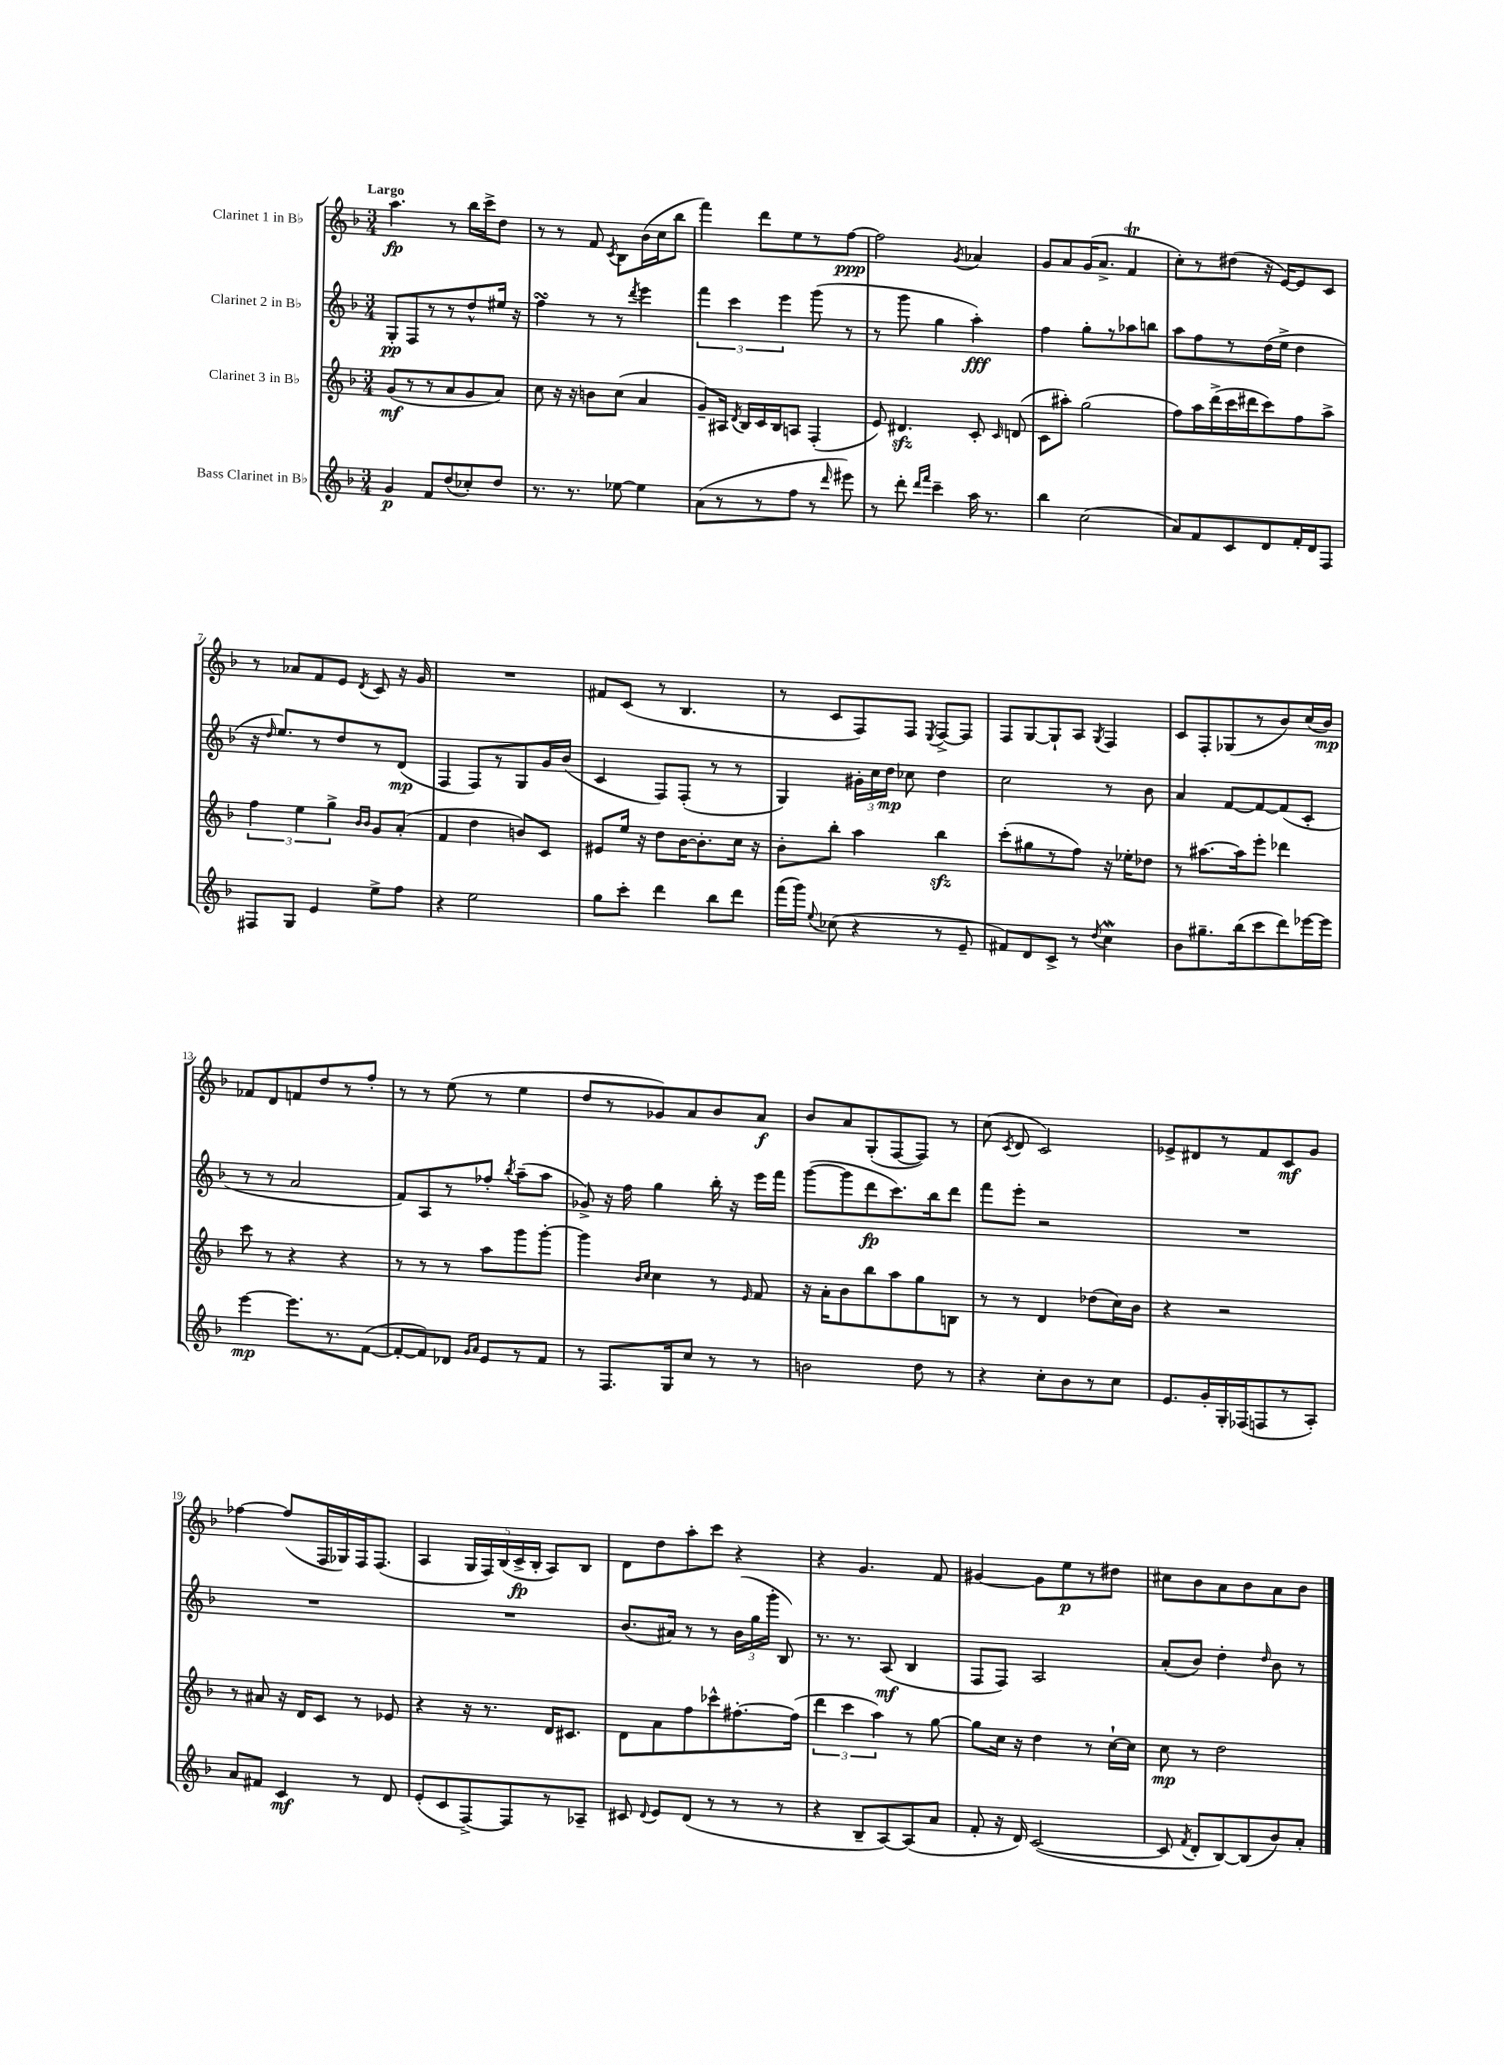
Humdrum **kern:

**kern	**kern	**kern	**kern
*staff4	*staff3	*staff2	*staff1
*clefG2	*clefG2	*clefG2	*clefG2
*k[b-]	*k[b-]	*k[b-]	*k[b-]
*M3/4	*M3/4	*M3/4	*M3/4
4g	(8g	8G'	4.aa
.	8r	8F	.
8f	8r	8r	.
(8dd	8a	8r	8r
8cc-')	8g	8dd^^	16bb-
.	.	.	16ccc^
8dd	8a)	16ee#	8dd
.	.	16r	.
=	=	=	=
8.r	8cc	4ff	8r
.	16r	.	8r
8.r	16r	.	.
.	8b	8r	8f
.	.	.	8qc
[8ee-	(8cc	8r	8B-
.	.	8qddd	.
4ee-]	4a	4eee	(16b-
.	.	.	16cc
.	.	.	8bb-
=	=	=	=
(8a	8g~)	6fff	4fff)
8r	16A#	.	.
.	.	6ccc	.
.	8qd	.	.
.	16B-	.	.
8r	16c	.	8ddd
.	16B-	.	.
.	.	6eee	.
8ff	8A	.	8ee
8r	(4F'	(8ggg	8r
16qqddd	.	.	.
8eee#)	.	8r	[8ff
=	=	=	=
8r	8e)	8r	2ff]
8ddd'	4.d#	8ggg	.
16qqddd	.	.	.
16qqfff	.	.	.
4ccc~	.	4gg	.
.	.	.	8qg
16aa	8c'	4aa')	4a-
8.r	.	.	.
.	16qqc	.	.
.	(8d	.	.
=	=	=	=
4bb-	8c	4ff	8g
.	8aa#')	.	8a
(2cc	(2gg	8gg'	(16g
.	.	.	8.a^
.	.	8r	.
.	.	8aa-	4f
.	.	8bb	.
=	=	=	=
8a)	8ff)	8aa	8cc')
8f	16aa	8ff	8r
.	(16ddd^	.	.
8c	16ccc	8r	(8dd#
.	16ddd#	.	.
8d	8ccc)	(16dd	16r
.	.	16ee^	[16e)
16f'	8ff	4dd	8e]
16d	.	.	.
8F	8aa^	.	8c
=	=	=	=
8F#	6ff	16r	8r
.	.	16qqdd	.
.	.	8.ee)	.
8G	.	.	8a-
.	6ee	.	.
4e	.	8r	8f
.	6gg^	.	.
.	.	8dd	8e
.	16qqb-	.	.
.	16qqb-	.	8qd
8ee^	8g	8r	8c
8ff	(8a'	(8d	16r
.	.	.	16g
=	=	=	=
4r	4f	4F	2.r
2ee	4dd	8F)	.
.	.	8r	.
.	8b)	8G	.
.	8c	16g	.
.	.	(16b-	.
=	=	=	=
8gg	8e#	4c	8f#
8ccc'	16ee	.	(8c
.	16r	.	.
4ddd	8dd	8F)	8r
.	[16b-	(8F'	4.B-
.	8.b-']	.	.
8bb-	.	8r	.
8ddd	16cc	8r	.
.	16r	.	.
=	=	=	=
(16fff	8b-'	4G)	8r
16ggg)	.	.	.
8qqee	.	.	.
(8cc-	8bb-'	.	8c
4r	4aa	24g#'	8F)
.	.	24cc	.
.	.	24dd	.
.	.	8cc-	8F
.	.	.	8qE
8r	4bb-	4dd	[8F^
8e~	.	.	8F]
=	=	=	=
8f#)	(8ccc'	2cc	8F
8d	8gg#	.	[8G
8c^	8r	.	8G`]
8r	8ff)	.	8A
8qdd	.	.	8qG
4cc	16r	8r	4F
.	16ee-'	.	.
.	8dd-	8b-	.
=	=	=	=
8b-	8r	4a	8c
8.gg#~	[8.aa#	.	8F'
.	.	[8f	(8G-
(16bb-	16aa#]	.	.
8ccc	8eee'	8f_	8r
8ddd)	4ddd-	(8f]	8b-)
[16eee-	.	8c'	(16cc
16eee-]	.	.	16b-)
=	=	=	=
[4eee	8ccc	8r	8f-
.	8r	8r	8d
8.eee]	4r	2a	8f
.	.	.	8dd
8.r	.	.	.
.	4r	.	8r
([8f	.	.	8ff'
=	=	=	=
8f'_	8r	8f)	8r
8f])	8r	8A	8r
8d-	8r	8r	(8ee
16qqg	.	.	.
16qqa	.	.	.
8e	8aa	8ff-'	8r
.	.	8qbb-	.
8r	8ggg	(8aa~	4ee
8f	[8ggg'	8aa	.
=	=	=	=
8r	4ggg]	8g-^)	8dd
8.F	.	16r	8r
.	.	16ff	.
.	16qqb-	.	.
.	16qqcc	.	.
.	4cc	4gg	8g-)
16G	.	.	.
8cc	.	.	8a
8r	8r	16bb-'	8b-
.	.	16r	.
.	16qqe	.	.
8r	8f	16eee	8a
.	.	16fff	.
=	=	=	=
2b	16r	([8ggg	8b-
.	16a'	.	.
.	8b-	8ggg]	8a
.	8bb-	8ddd	(8G'
.	8aa	8.ccc)	[8F
8dd	8gg	.	8F])
.	.	16bb-	.
8r	8B	8ddd	8r
=	=	=	=
4r	8r	8fff	(8cc
.	.	.	8qc
.	8r	8eee'	8d
8cc'	4d	2r	2c)
8b-	.	.	.
8r	(8dd-	.	.
8cc	16cc)	.	.
.	16b-	.	.
=	=	=	=
8.e	4r	2.r	8e-^
.	.	.	8d#
16g'	.	.	.
16G'	2r	.	8r
(16F-	.	.	.
8F	.	.	8f
8r	.	.	8c
8A')	.	.	8g
=	=	=	=
8a	8r	2.r	[4ff-
8f#	8a#	.	.
4c	16r	.	(8ff-]
.	16d	.	.
.	8c	.	16F
.	.	.	16G-)
8r	8r	.	16F
.	.	.	(8.F
8d	8e-	.	.
=	=	=	=
(8e'	4r	2.r	4A
8c	.	.	.
[8F^)	16r	.	20G
.	.	.	20F)
.	8.r	.	.
.	.	.	(20B-
8F]	.	.	.
.	.	.	20c^
.	.	.	20B-'
8r	16d	.	8A)
.	8.c#	.	.
8A-~	.	.	8B-
=	=	=	=
8c#	8d	(8.b-	8d
8qqd	.	.	.
8e	8a	.	8dd
.	.	16a#)	.
(8d	8ff	8r	8aa'
8r	8ccc-^^	8r	8ccc
8r	[8.ff#'	(24b-	4r
.	.	24gg	.
.	.	24ggg'	.
8r	.	8B-)	.
.	(16ff#]	.	.
=	=	=	=
4r	6ddd	8.r	4r
.	6ccc	.	.
.	.	8.r	.
8B-~	.	.	4.g
.	6aa)	.	.
[8A)	.	(8A	.
(8A]	8r	4B-	.
8a	[8gg	.	8f
=	=	=	=
8f'	8gg]	8F	[4g#
16r	16cc	8F)	.
16d)	16r	.	.
([2c	4dd	2A	8g#]
.	.	.	8ee
.	8r	.	8r
.	[16cc`	.	8dd#
.	16cc]	.	.
=	=	=	=
8c]	8cc	(8a'	8cc#
8qf	.	.	.
8d'	8r	8b-)	8b-
[8B-)	2dd	4dd'	8a
(8B-]	.	.	8b-
.	.	16qqdd	.
8b-)	.	8b-	8a
8a'	.	8r	8b-
==	==	==	==
*-	*-	*-	*-
